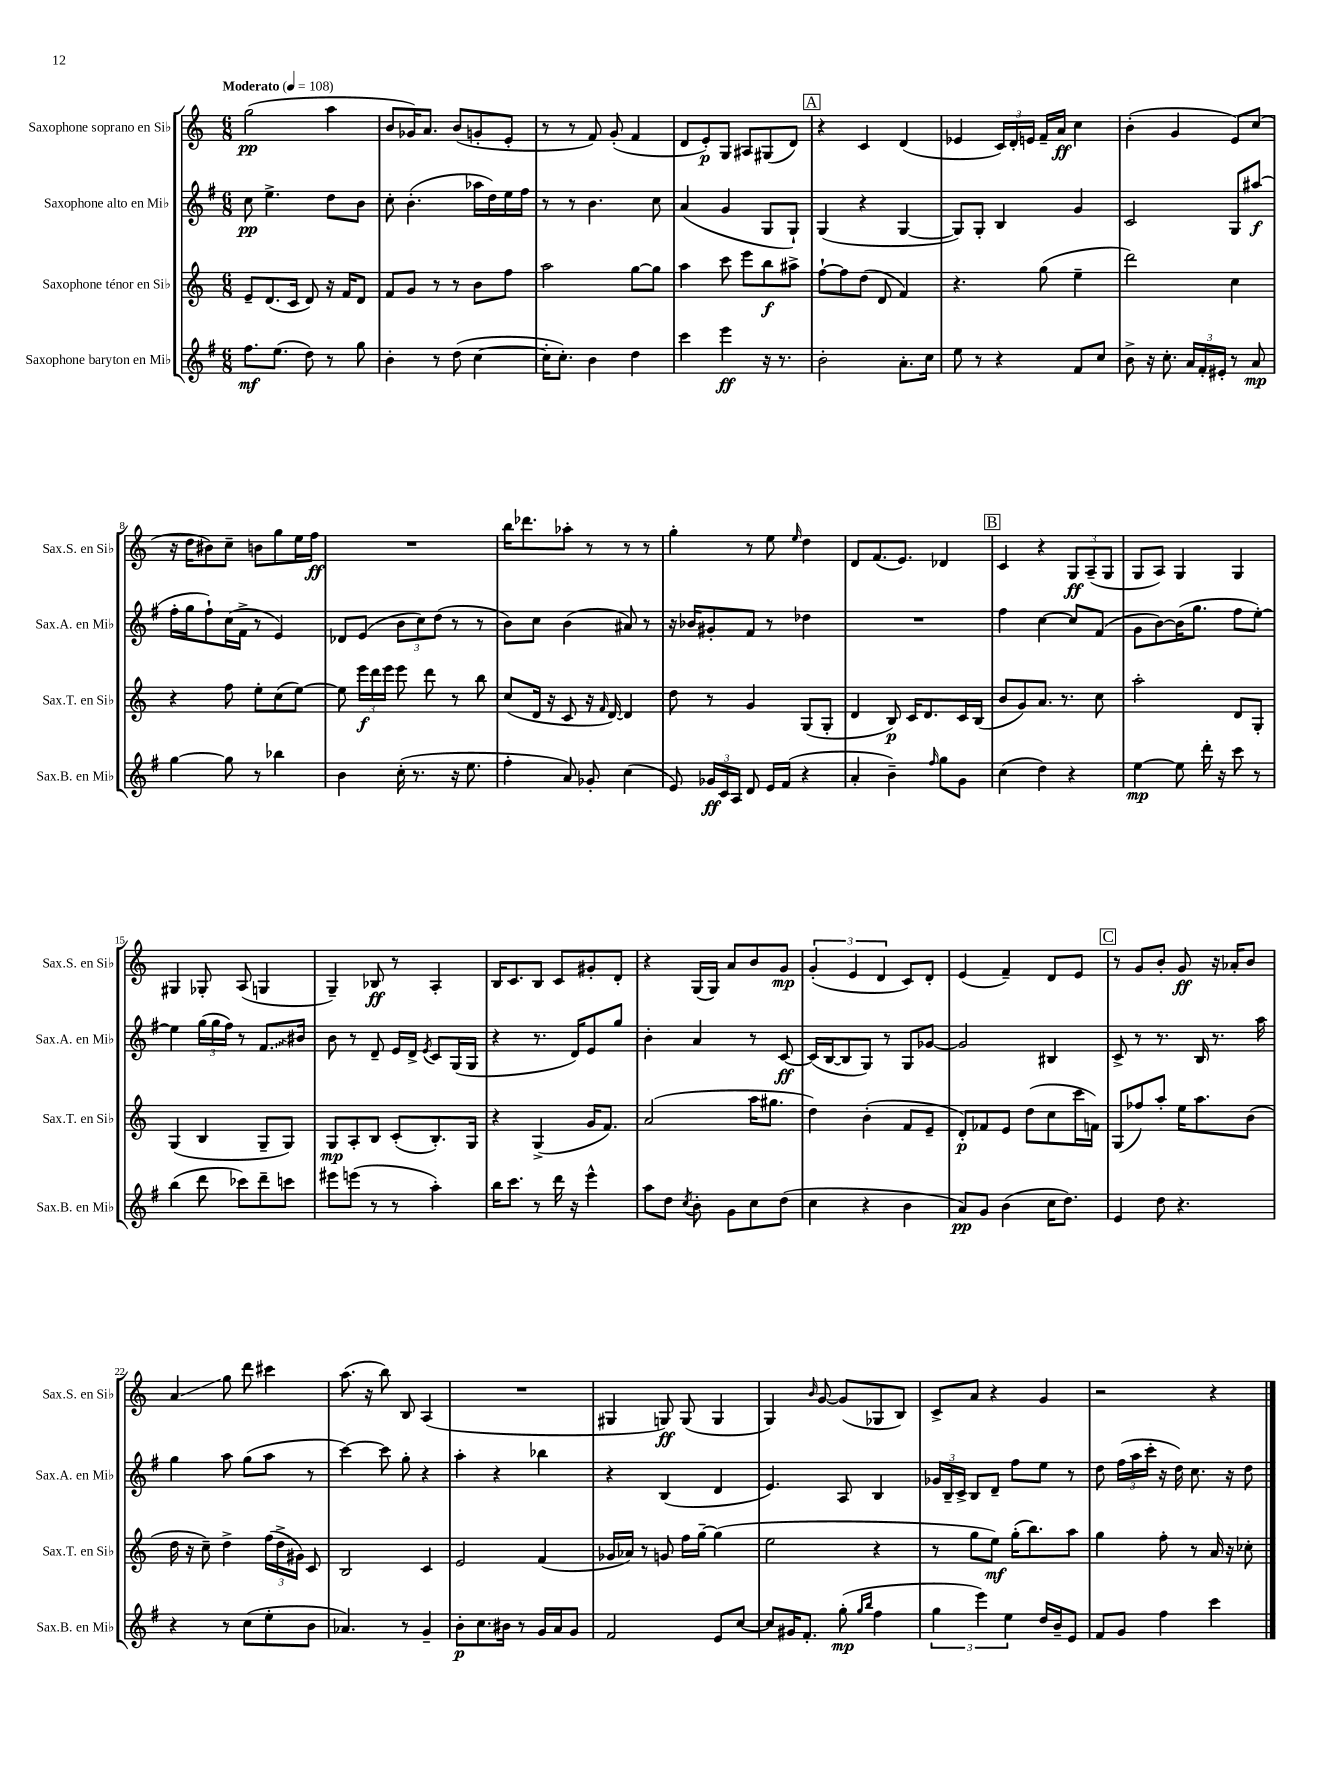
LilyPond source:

<<
\new StaffGroup <<
\new Staff = "s0" \with { instrumentName = "Saxophone soprano en Sib" shortInstrumentName = "Sax.S. en Sib" } {
    \clef treble \key c \major \numericTimeSignature \time 6/8 \tempo "Moderato" 4 = 108
    \autoBeamOff g''2\pp( a''4 |
    b'8[ ges'16) a'8.] b'8[( g'8-. e'8]-. |
    r8 r8 f'8) g'8-.( f'4 |
    d'8[ e'8-.\p) g8] ais8[ gis8( d'8]) |
    \mark \markup { \box "A" } r4 c'4 d'4( |
    ees'4 \tuplet 3/2 { c'16[) d'16-. e'16] } f'16[-- a'16]\ff c''4 |
    b'4-.( g'4 e'8[) c''8]( |
    r16 d''16[ bis'8) c''8]-- b'8[ g''8 e''16 f''16]\ff |
    R2. |
    b''16[ des'''8. aes''8]-. r8 r8 r8 |
    g''4-. r8 e''8 \grace { e''16 } d''4 |
    d'8[ f'8.( e'8.]) des'4 |
    \mark \markup { \box "B" } c'4 r4 \tuplet 3/2 { g8[\ff a8--( g8] } |
    g8[ a8]) g4 g4 |
    gis4 ges8-. a8( g4 |
    g4--) bes8\ff r8 a4-. |
    b16[ c'8. b8] c'8[ gis'8-. d'8]-. |
    r4 g16[( g16]) a'8[ b'8 g'8]\mp |
    \tuplet 3/2 { g'4-.( e'4 d'4 } c'8[) d'8]-. |
    e'4( f'4--) d'8[ e'8] |
    \mark \markup { \box "C" } r8 g'8[ b'8]-. g'8\ff r16 aes'16[-. b'8] |
    a'4\glissando g''8 d'''8 cis'''4 |
    a''8.( r16 b''8) b8 a4( |
    R2. |
    gis4 g8\ff) g8( g4 |
    g4) \grace { b'16 } g'8~ g'8[( ges8 b8]) |
    c'8[-> a'8] r4 g'4 |
    r2 r4 \bar "|." |
}
\new Staff = "s1" \with { instrumentName = "Saxophone alto en Mib" shortInstrumentName = "Sax.A. en Mib" } {
    \clef treble \key g \major \numericTimeSignature \time 6/8
    \autoBeamOff c''8\pp e''4.-> d''8[ b'8] |
    c''8-. b'4.-.( aes''16[ d''16) e''16 fis''16] |
    r8 r8 b'4. c''8 |
    a'4( g'4 g8[ g8]-!) |
    \mark \markup { \box "A" } g4( r4 g4~ |
    g8[) g8]-. b4 g'4 |
    c'2 g8[ ais''8]\f( |
    fis''16[-. g''16 fis''8-!) c''16( fis'16]-> r8 e'4) |
    des'8[ e'8]( \tuplet 3/2 { b'8[ c''8) d''8]( } r8 r8 |
    b'8[) c''8] b'4( ais'8) r8 |
    r16 bes'16[ gis'8-. fis'8] r8 des''4 |
    R2. |
    \mark \markup { \box "B" } fis''4 c''4~ c''8[ fis'8]( |
    g'8[ b'8~) b'16( g''8.] fis''8[ e''8]~-.) |
    e''4 \tuplet 3/2 { g''16[( g''16 fis''16]) } r8 \once \override Glissando.style = #'zigzag fis'8.[\glissando bis'16] |
    b'8 r8 d'8-- e'16[ d'16]-> \acciaccatura { e'8 } c'8[ g16( g16] |
    r4 r8. d'16[) e'8 g''8] |
    b'4-. a'4 r8 c'8~\ff |
    c'16[( b16~ b8 g8]) r8 g8[ ges'8]~ |
    ges'2 bis4 |
    \mark \markup { \box "C" } c'8-> r8 r8. b16 r8. a''16 |
    g''4 a''8 g''8[( a''8] r8 |
    c'''4~) c'''8 g''8-. r4 |
    a''4-. r4 bes''4 |
    r4 b4( d'4 |
    e'4.) a8 b4 |
    \tuplet 3/2 { ges'16[ b16-- c'16]-> } b8[ d'8]-- fis''8[ e''8] r8 |
    d''8 \tuplet 3/2 { fis''16[( a''16 c'''16]-. } r16 d''16) c''8. r16 d''8 \bar "|." |
}
\new Staff = "s2" \with { instrumentName = "Saxophone ténor en Sib" shortInstrumentName = "Sax.T. en Sib" } {
    \clef treble \key c \major \numericTimeSignature \time 6/8
    \autoBeamOff e'8[-- d'8.( c'16] d'8) r16 f'16[ d'8] |
    f'8[ g'8] r8 r8 b'8[ f''8] |
    a''2 g''8[~ g''8] |
    a''4 c'''8 e'''8[ b''8\f ais''8]-> |
    \mark \markup { \box "A" } f''8[~-! f''8 d''8]( d'8 f'4) |
    r4. g''8( e''4-- |
    d'''2) c''4 |
    r4 f''8 e''8[-. c''8( e''8]~) |
    e''8 \tuplet 3/2 { e'''16[\f d'''16 e'''16] } e'''8 d'''8 r8 b''8 |
    c''8[( d'16] r16 c'8 r16 \grace { f'16 } d'16~) d'4 |
    d''8 r8 g'4 g8[( g8]-. |
    d'4 b8\p) c'16[ d'8. c'16 b16]( |
    \mark \markup { \box "B" } b'8[ g'8) a'8.] r8. c''8 |
    a''2-. d'8[ g8]-. |
    g4( b4 g8[-- g8]) |
    g8[\mp a8-. b8] c'8[-.( b8.-.) g16] |
    r4 g4->( g'16[ f'8.]) |
    a'2( a''16[ gis''8.] |
    d''4) b'4-.( f'8[ e'8]-- |
    d'8[-.\p) fes'8 e'8] d''8[( c''8 c'''16 f'16]) |
    \mark \markup { \box "C" } g8[( fes''8) a''8]-. e''16[ a''8. b'8]( |
    d''16 r16 c''8--) d''4-> \tuplet 3/2 { f''16[( d''16-> gis'16]) } c'8 |
    b2 c'4 |
    e'2 f'4( |
    ges'16[ aes'16]) r8 g'8 f''16[ g''16]~-- g''4( |
    e''2 r4 |
    r8 g''8[ e''8]\mf) g''16[-.( b''8.) a''8] |
    g''4 f''8-. r8 a'16 r16 ces''8-. \bar "|." |
}
\new Staff = "s3" \with { instrumentName = "Saxophone baryton en Mib" shortInstrumentName = "Sax.B. en Mib" } {
    \clef treble \key g \major \numericTimeSignature \time 6/8
    \autoBeamOff fis''8.[\mf e''8.]( d''8) r8 g''8 |
    b'4-. r8 d''8( c''4~ |
    c''16[-. c''8.]-.) b'4 d''4 |
    c'''4 e'''4\ff r16 r8. |
    \mark \markup { \box "A" } b'2-. a'8.[-. c''16] |
    e''8 r8 r4 fis'8[ c''8] |
    b'8-> r16 c''8.-. \tuplet 3/2 { a'16[ fis'16-. eis'16]-. } r8 a'8\mp |
    g''4~ g''8 r8 bes''4 |
    b'4 c''16-.( r8. r16 e''8. |
    fis''4-. a'8) ges'8-. c''4( |
    e'8) \tuplet 3/2 { ges'16[\ff c'16 a16] } d'8 e'16[ fis'16]( r4 |
    a'4-. b'4--) \grace { fis''16 } g''8[ g'8] |
    \mark \markup { \box "B" } c''4( d''4) r4 |
    e''4~\mp e''8 d'''16-. r16 c'''8 r8 |
    b''4( d'''8 ces'''8[) d'''8-- c'''8] |
    eis'''8[ e'''8]( r8 r8 a''4-.) |
    b''16[ c'''8.] r8 d'''16 r16 e'''4-^ |
    a''8[ d''8] \acciaccatura { c''8 } b'8-. g'8[ c''8 d''8]( |
    c''4 r4 b'4 |
    a'8[\pp) g'8] b'4( c''16[ d''8.]) |
    \mark \markup { \box "C" } e'4 d''8 r4. |
    r4 r8 c''8[( e''8-. b'8] |
    aes'4.) r8 g'4-- |
    b'8[-.\p c''8. bis'16] r8 g'16[ a'16 g'8] |
    fis'2 e'8[ c''8]~ |
    c''8[ gis'16 fis'8.]-. g''8-.\mp( \grace { g''16[ b''16] } fis''4 |
    \tuplet 3/2 { g''4 e'''4) e''4 } d''16[ b'16-- e'8] |
    fis'8[ g'8] fis''4 c'''4 \bar "|." |
}
>>
>>
